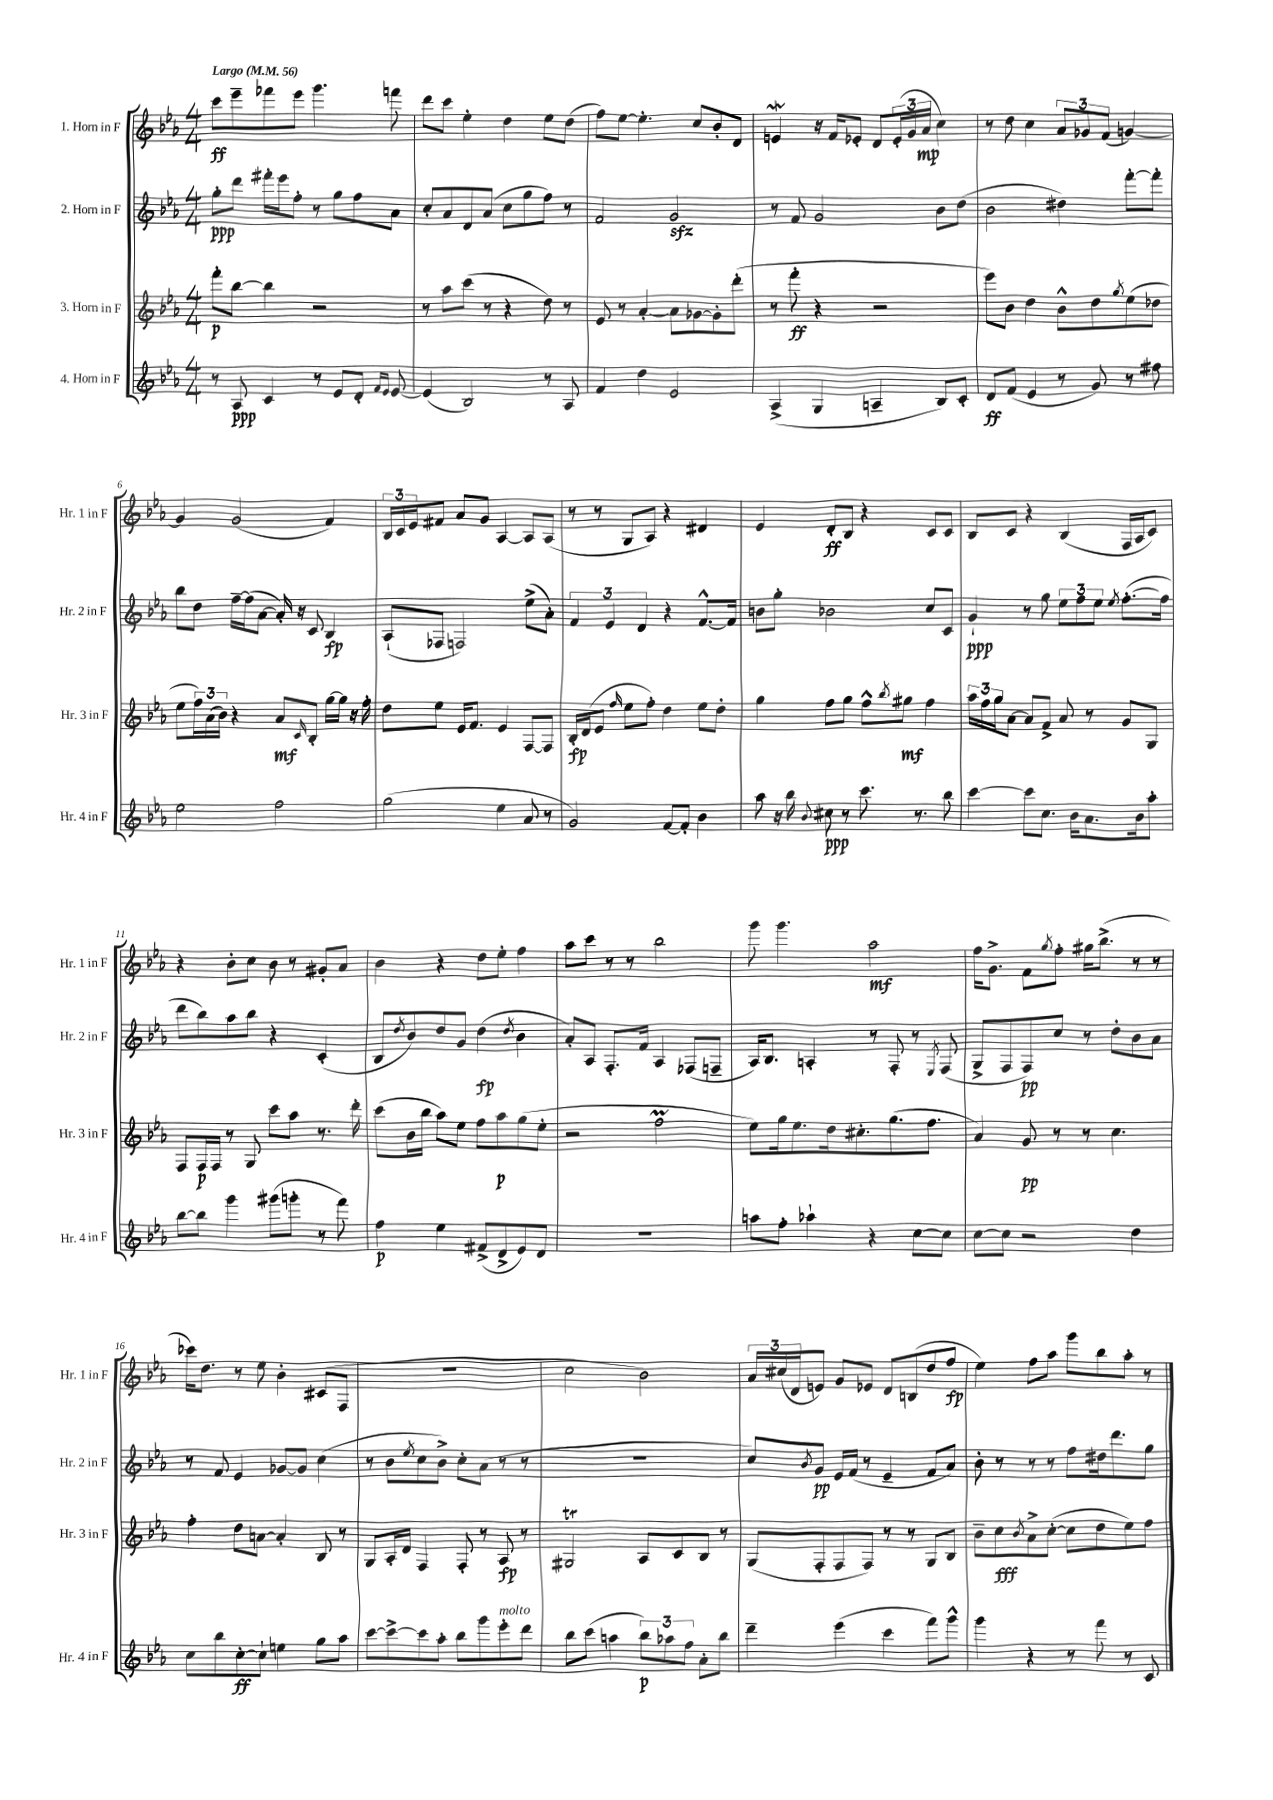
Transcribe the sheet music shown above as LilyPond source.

<<
\new StaffGroup <<
\new Staff = "s0" \with { instrumentName = "1. Horn in F" shortInstrumentName = "Hr. 1 in F" } {
    \clef treble \key ees \major \numericTimeSignature \time 4/4 \tempo "Largo" 4 = 56
    c'''8\ff ees'''8-- fes'''8 ees'''8 g'''4. f'''8 |
    d'''8 c'''8 ees''4-. d''4 ees''8 d''8( |
    f''8) ees''8~ ees''4.-. c''8 bes'8-. d'8 |
    e'4\mordent r16 f'16 ees'8-. d'8 \tuplet 3/2 { ees'16-.( g'16 aes'16\mp } c''4) |
    r8 d''8 c''4 \tuplet 3/2 { aes'8 ges'8 f'8( } g'4~) |
    g'4 g'2( f'4) |
    \tuplet 3/2 { bes16 c'16 ees'16 } fis'8 aes'8 g'8 aes4~ aes8 aes8( |
    r8 r8 g8 aes8) r4 dis'4 |
    ees'4 d'8-.\ff bes8 r4 c'8 c'8 |
    bes8 c'8 r4 bes4( f16 aes16 c'8) |
    r4 bes'8-. c''8 bes'8 r8 gis'8-. aes'8 |
    bes'4 r4 d''8 ees''8-. f''4 |
    aes''8 c'''8 r8 r8 bes''2 |
    g'''8 g'''4. aes''2\mf |
    f''16 g'8.-> f'8 \acciaccatura { g''8 } f''8-. gis''16 bes''8.->( r8 r8 |
    ces'''16) d''8. r8 ees''8 bes'4-. cis'8( f8 |
    R1 |
    c''2 bes'2) |
    \tuplet 3/2 { aes'16 cis''16( d'16 } e'8) g'8 ees'8 d'8 b8( d''8 f''8\fp |
    ees''4) f''8 aes''8 g'''8 bes''8 aes''8-. r8 \bar "|." |
}
\new Staff = "s1" \with { instrumentName = "2. Horn in F" shortInstrumentName = "Hr. 2 in F" } {
    \clef treble \key ees \major \numericTimeSignature \time 4/4
    g''8-.\ppp d'''8 fis'''16-. ees'''16 f''8-. r8 g''8 f''8 aes'8 |
    c''8-. aes'8 d'8 aes'8( c''8 g''8 f''8) r8 |
    f'2 g'2\sfz |
    r8 f'8 g'2 bes'8 d''8( |
    bes'2 dis''4) f'''8~-. f'''8-. |
    bes''8 d''8 f''16~-- f''16( aes'8~ aes'16-.) r16 c'8 bes4\fp |
    aes8-!( fes8 f2) ees''8->( aes'8-.) |
    \tuplet 3/2 { f'4 ees'4 d'4 } r4 f'8.~-^ f'16 |
    b'8 g''8-. bes'2 c''8 c'8 |
    g'4-!\ppp r8 g''8 \tuplet 3/2 { ees''8 f''8 ees''8 } \acciaccatura { ees''8 } f''8.~-.( f''16 |
    d'''8 bes''8) aes''8 bes''8 r4 c'4-.( |
    bes8 \acciaccatura { d''8 } bes'8) d''8 g'8 d''4\fp( \acciaccatura { d''8 } bes'4 |
    aes'8-.) aes8 f8.-. f'16 aes4 fes8( f8-- |
    aes16) bes8. a4-. r8 f8-. r8 \acciaccatura { ees8 } f8( |
    g8-> f8 f8\pp) c''8 r8 d''8-. bes'8 aes'8 |
    r8 f'8 ees'4 ges'8~ ges'8 c''4( |
    r8 bes'8 \acciaccatura { ees''8 } c''8 bes'8->) c''8-. aes'8( r8 r8 |
    R1 |
    c''8) \acciaccatura { bes'8 } g'8\pp ees'16 f'16( r8 ees'4-- f'8 aes'8) |
    bes'8-. r8 r8 r8 f''8 dis''16 d'''8. g''8 \bar "|." |
}
\new Staff = "s2" \with { instrumentName = "3. Horn in F" shortInstrumentName = "Hr. 3 in F" } {
    \clef treble \key ees \major \numericTimeSignature \time 4/4
    f'''8-.\p bes''8~ bes''4 r2 |
    r8 aes''8 c'''8( r8 r4 d''8) r8 |
    ees'8 r8 aes'4~-. aes'8 ges'8~ ges'8-. d'''8-.( |
    r8 f'''8-.\ff r4 r2 |
    ees'''8) bes'8 d''4 bes'8-^ d''8 \acciaccatura { g''8 } ees''8( des''8 |
    ees''8 \tuplet 3/2 { f''16) aes'16( bes'16) } r4 aes'8\mf \grace { c'16 } bes8-. g''16~ g''16 r16 f''16-. |
    d''8 ees''8 ees'16 f'8. ees'4 f8~ f8 |
    bes16-.\fp d'16( ees'8 \grace { f''16 } ees''8 f''8-.) d''4 ees''8 d''8-. |
    g''4 f''8 g''8 f''8-^ \acciaccatura { bes''8 } gis''8\mf f''4 |
    \tuplet 3/2 { aes''16 f''16 g''16 } aes'8~ aes'8 f'8-> aes'8 r8 g'8 g8 |
    f8 f16\p f16 r8 g8 c'''8 aes''8 r8. d'''16-. |
    c'''8( bes'16 bes''16 aes''8) ees''8 f''8 aes''8\p g''8( ees''8-. |
    r2 f''2\prall |
    ees''8) g''16 ees''8. d''16 cis''8.-. g''8.( f''8. |
    aes'4) g'8\pp r8 r8 c''4. |
    f''4-. d''8 a'8~ a'4-. bes8 r8 |
    g8 aes16-. d'16 f4 f8-. r8 aes8\fp r8 |
    gis2\trill aes8 c'8 bes8 r8 |
    g8( f8-. f8 f8) r8 r8 g8 bes8 |
    bes'8-- c''8\fff \acciaccatura { bes'8 } aes'8-> c''8~-.( c''8 d''8 ees''8) f''8 \bar "|." |
}
\new Staff = "s3" \with { instrumentName = "4. Horn in F" shortInstrumentName = "Hr. 4 in F" } {
    \clef treble \key ees \major \numericTimeSignature \time 4/4
    r8 aes8\ppp c'4 r8 ees'8 d'8-. \grace { f'16 ees'16 } ees'8~ |
    ees'4( bes2) r8 aes8 |
    f'4 d''4 ees'2 |
    aes4->( g4 a4-- bes8) c'8-. |
    d'8\ff f'8( ees'4 r8 g'8) r8 fis''8 |
    ees''2 f''2 |
    g''2( ees''4 aes'8 r8 |
    g'2) f'8~ f'8-. bes'4 |
    aes''8 r16 bes''16 \appoggiatura { bes'8 } cis''8\ppp r8 c'''8. r8. bes''8 |
    c'''4~ c'''8 c''8. bes'16 aes'8. bes'16 aes''8-. |
    bes''8~ bes''8 g'''4 gis'''8( g'''8-. r8 f'''8) |
    f''4\p ees''4 fis'8->( d'8-> ees'8) d'8 |
    R1 |
    a''8 f''8-. aes''4-! r4 c''8~ c''8 |
    c''8~ c''8 r2 d''4 |
    c''8 bes''8 c''8~-.\ff c''8-! e''4 g''8 aes''8 |
    c'''8~ c'''8~-> c'''8 aes''8-. bes''8 g'''8 ees'''8-.^\markup { \italic "molto" } d'''8 |
    bes''8 c'''8( a''4 \tuplet 3/2 { bes''8\p) aes''8 f''8 } aes'8-. bes''8 |
    d'''4-- ees'''4( c'''4 f'''8) g'''8-^ |
    g'''4 r4 r8 f'''8 r8 c'8 \bar "|." |
}
>>
>>
